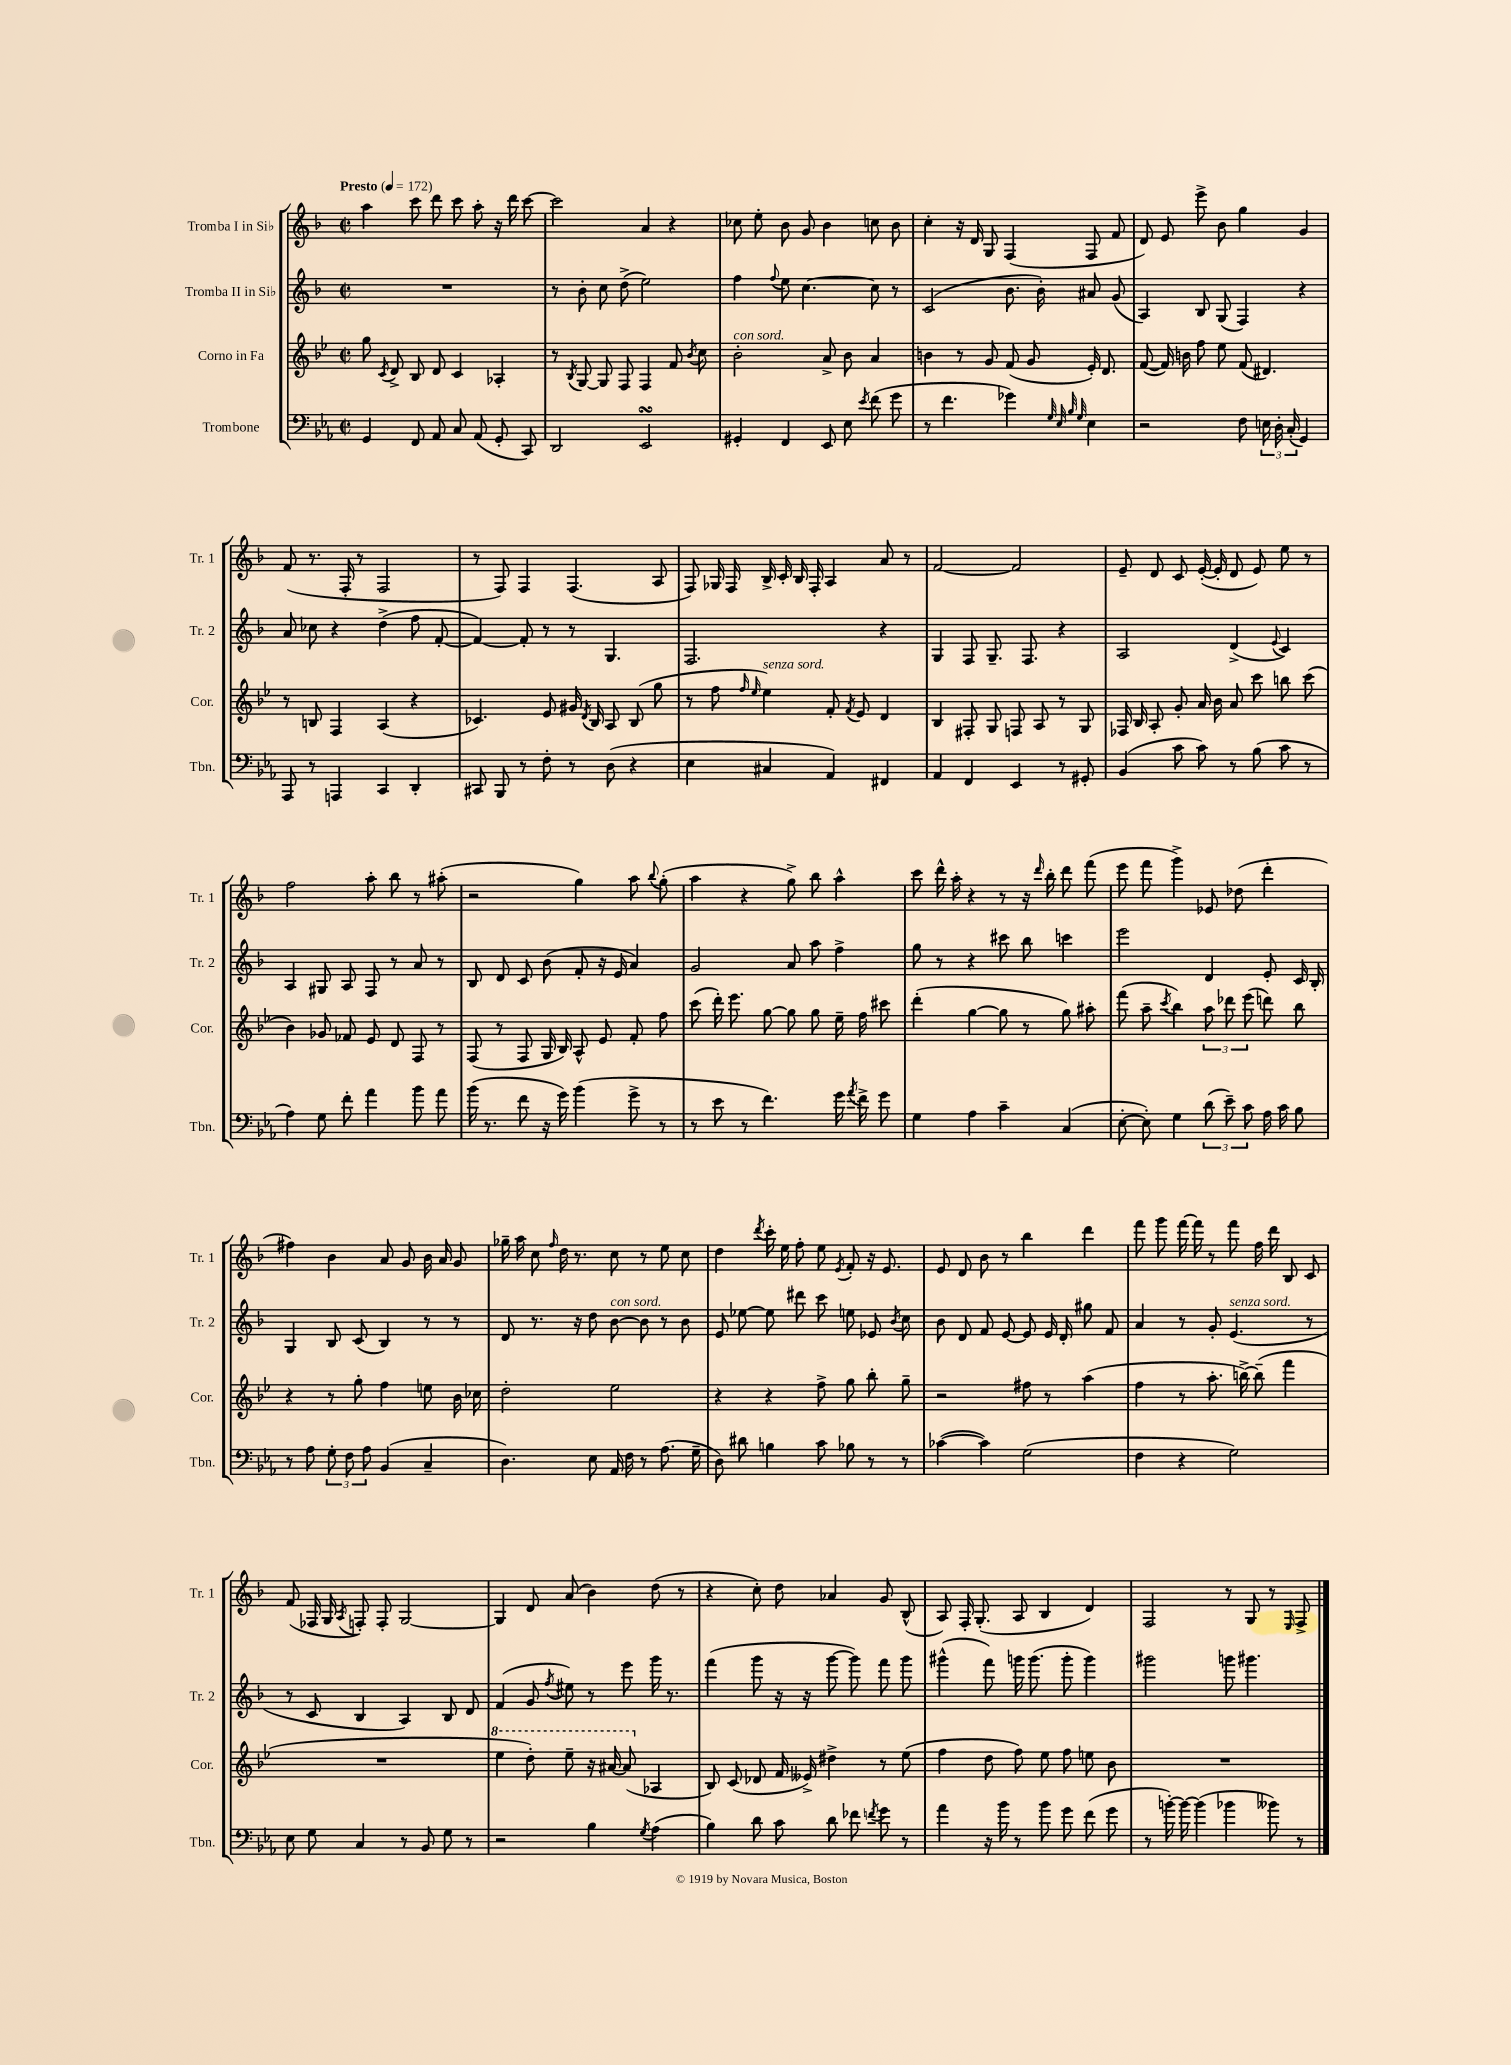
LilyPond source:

<<
\new StaffGroup <<
\new Staff = "s0" \with { instrumentName = "Tromba I in Sib" shortInstrumentName = "Tr. 1" } {
    \clef treble \key f \major \defaultTimeSignature \time 2/2 \tempo "Presto" 4 = 172
    \autoBeamOff a''4 c'''8 d'''8 c'''8 a''8-. r16 d'''16 c'''8~ |
    c'''2 a'4 r4 |
    ces''8 e''8-. bes'8 g'8 bes'4 c''8 bes'8 |
    c''4-. r16 d'16 g8 f4( f8 f'8 |
    d'8) e'8 e'''8-> bes'8 g''4 g'4 |
    f'8( r8. f16-. r8 f2 |
    r8 f8) f4 f4.( a8 |
    f8) ges16 f16 bes16-> c'16-. bes16 f16-. a4 a'8 r8 |
    f'2~ f'2 |
    e'8-- d'8 c'8 e'16~-.( e'16-. d'8 e'8) e''8 r8 |
    f''2 a''8-. bes''8 r8 ais''8-.( |
    r2 g''4) a''8 \appoggiatura { bes''8 } g''8-.( |
    a''4 r4 g''8->) bes''8 a''4-^ |
    c'''8 d'''16-^ a''16-. r4 r8 r16 \grace { d'''16 } bes''16-. d'''8 f'''8( |
    e'''8 f'''8 g'''4->) ees'8 des''8( d'''4-. |
    fis''4) bes'4 a'8 g'8 bes'16 a'16 g'8 |
    ges''16-- a''16 c''8 \grace { f''16 } d''16 r8. c''8 r8 e''8 c''8 |
    d''4 \acciaccatura { d'''8 } c'''16-. e''16 f''8-. e''8 \acciaccatura { e'8 } f'8-. r16 e'8. |
    e'8 d'8 bes'8 r8 bes''4 d'''4 |
    f'''8 g'''8 f'''16~ f'''16 r8 f'''8 f''16 d'''16 bes8 c'8 |
    f'8( fes16 g16 \acciaccatura { a8 } f8-.) f8-. g2~ |
    g4 d'8 a'8( bes'4) d''8( r8 |
    r4 c''8-.) d''8 aes'4 g'8 bes8-^( |
    a8) f16-. g8.-.( a8 bes4 d'4) |
    f2 r8 g8 r8 \grace { e16 } f8-> \bar "|." |
}
\new Staff = "s1" \with { instrumentName = "Tromba II in Sib" shortInstrumentName = "Tr. 2" } {
    \clef treble \key f \major \defaultTimeSignature \time 2/2
    \autoBeamOff R1 |
    r8 bes'8-. c''8 d''8->( e''2) |
    f''4 \appoggiatura { f''8 } e''8 c''4.~ c''8 r8 |
    c'2( bes'8. bes'16-.) ais'8 g'8( |
    a4) bes8 g8( f4) r4 |
    a'8 ces''8 r4 d''4->( f''8 f'8~-. |
    f'4~) f'8-. r8 r8 g4. |
    f2. r4 |
    g4 f8 g8.-- f8. r4 |
    a2 d'4->( \appoggiatura { e'8 } c'4) |
    a4 gis8 a8 f8 r8 a'8 r8 |
    bes8 d'8 c'8 bes'8( f'8-. r16 e'16 a'4) |
    g'2 a'8 a''8 f''4-> |
    g''8 r8 r4 cis'''8 bes''8 c'''4 |
    e'''2 d'4 e'8-. c'16 bes16-. |
    g4 bes8 c'8( bes4) r8 r8 |
    d'8 r8. r16 d''8 bes'8~^\markup { \italic "con sord." } bes'8 r8 bes'8 |
    e'8 ees''8~ ees''8 dis'''8 c'''8 e''8 ees'8 \acciaccatura { bes'8 } c''8 |
    bes'8 d'8 f'8 e'8~ e'8 e'16 d'16-. gis''8 f'8 |
    a'4 r8 g'8-. e'4.^\markup { \italic "senza sord." }( r8 |
    r8 c'8 bes4 a4) bes8 d'8 |
    f'4( g'8 \acciaccatura { f''8 } eis''8) r8 e'''8 g'''16 r8. |
    f'''4( g'''8 r16 r16 g'''8~ g'''8) f'''8 g'''8 |
    gis'''4-^( f'''8) g'''16 g'''8.( g'''8-. g'''4) |
    gis'''2 g'''8 gis'''4. \bar "|." |
}
\new Staff = "s2" \with { instrumentName = "Corno in Fa" shortInstrumentName = "Cor." } {
    \clef treble \key bes \major \defaultTimeSignature \time 2/2
    \autoBeamOff g''8 \acciaccatura { c'8 } d'8-> bes8 d'8 c'4 aes4-. |
    r8 \acciaccatura { bes8 } g8~ g8 f8 f4 f'8 \acciaccatura { bes'8 } c''8 |
    bes'2-.^\markup { \italic "con sord." } a'8-> bes'8 a'4 |
    b'4 r8 g'8 f'8( g'8 ees'16-.) d'8. |
    f'8~( f'16) b'16 f''8 ees''8 f'8( dis'4.) |
    r8 b8 f4 a4( r4 |
    ces'4.) ees'8 gis'16 \acciaccatura { d'8 } bes16 a8 bes8( g''8 |
    r8 f''8 \grace { f''16 ees''16 } ees''4^\markup { \italic "senza sord." }) f'8-. \acciaccatura { f'8 } ees'8 d'4 |
    bes4 fis8-. g8 f8 a8 r8 g8 |
    fes16 bes16 a8-. g'8-. a'16 bes'16 a'8 c'''8 b''8 c'''8( |
    bes'4) ges'8 fes'8 ees'8 d'8 f8 r8 |
    f8( r8 f8 g16 bes16) a8-^ ees'8 f'8-. f''8 |
    c'''8( d'''16-.) ees'''8. g''8~ g''8 g''8 ees''16-- f''16 cis'''8 |
    d'''4-.( g''4~ g''8 r8 g''8) ais''8-. |
    f'''8( a''8-- \acciaccatura { c'''8 } bes''4) \tuplet 3/2 { a''8 des'''8 ees'''8( } d'''8) bes''8 |
    r4 r8 g''8-. f''4 e''8 bes'16 ces''16 |
    d''2-. ees''2 |
    r4 r4 f''8-> g''8 bes''8-. g''8-- |
    r2 fis''8 r8 a''4( |
    f''4 r8 a''8.-. b''16~->) b''8--( f'''4 |
    R1 |
    \ottava #1 ees'''4 d'''8-.) ees'''8-- r16 ais''16~ ais''8( \ottava #0 aes4 |
    bes8) c'8( des'8 f'16 eeses'16->) dis''4-> r8 ees''8( |
    f''4 d''8 f''8) ees''8 f''8 e''8 bes'8 |
    R1 \bar "|." |
}
\new Staff = "s3" \with { instrumentName = "Trombone" shortInstrumentName = "Tbn." } {
    \clef bass \key ees \major \defaultTimeSignature \time 2/2
    \autoBeamOff g,4 f,8 aes,8 c8 aes,8( g,8-. c,8) |
    d,2 ees,2\turn |
    gis,4-. f,4 ees,8 ees8 \acciaccatura { ees'8 } f'8( g'8 |
    r8 f'4. ges'4) \grace { g32 ees32 bes32 g32 } ees4 |
    r2 f8 \tuplet 3/2 { e16 d16-. c16-.( } g,4) |
    aes,,8 r8 a,,4 c,4 d,4-. |
    cis,8 bes,,8 r8 f8-. r8 d8( r4 |
    ees4 cis4 aes,4) fis,4 |
    aes,4 f,4 ees,4 r8 gis,8-. |
    bes,4( c'8 c'8) r8 bes8( c'8 r8 |
    aes4) g8 f'8-. aes'4 bes'8 aes'8 |
    bes'16( r8. f'8 r16 g'16) bes'4( g'8-> r8 |
    r8 ees'8 r8 f'4.) g'16 \acciaccatura { aes'8 } f'16-> g'8 |
    g4 aes4 c'4-- c4( |
    ees8~-. ees8-.) g4 \tuplet 3/2 { d'8( ees'8--) c'8 } aes16 c'16 bes8 |
    r8 aes8 \tuplet 3/2 { g8-. f8 aes8 } bes,4( c4-- |
    d4.) ees8 aes,16 f16 r8 aes8.( g16-- |
    d8) dis'8 b4 c'8 bes8 r8 r8 |
    ces'4~( ces'4) g2( |
    f4 r4 g2) |
    ees8 g8 c4 r8 bes,8 g8 r8 |
    r2 bes4 \acciaccatura { g8 } aes4( |
    bes4) d'8 c'8 d'8 fes'8 \acciaccatura { f'8 } g'8 r8 |
    aes'4 r16 bes'16 r8 bes'8 g'8 f'8( g'8 |
    r8 b'16~-.) b'16~ b'4( bes'4 beses'8) r8 \bar "|." |
}
>>
>>
\layout { \context { \Score \remove "Bar_number_engraver" } }
